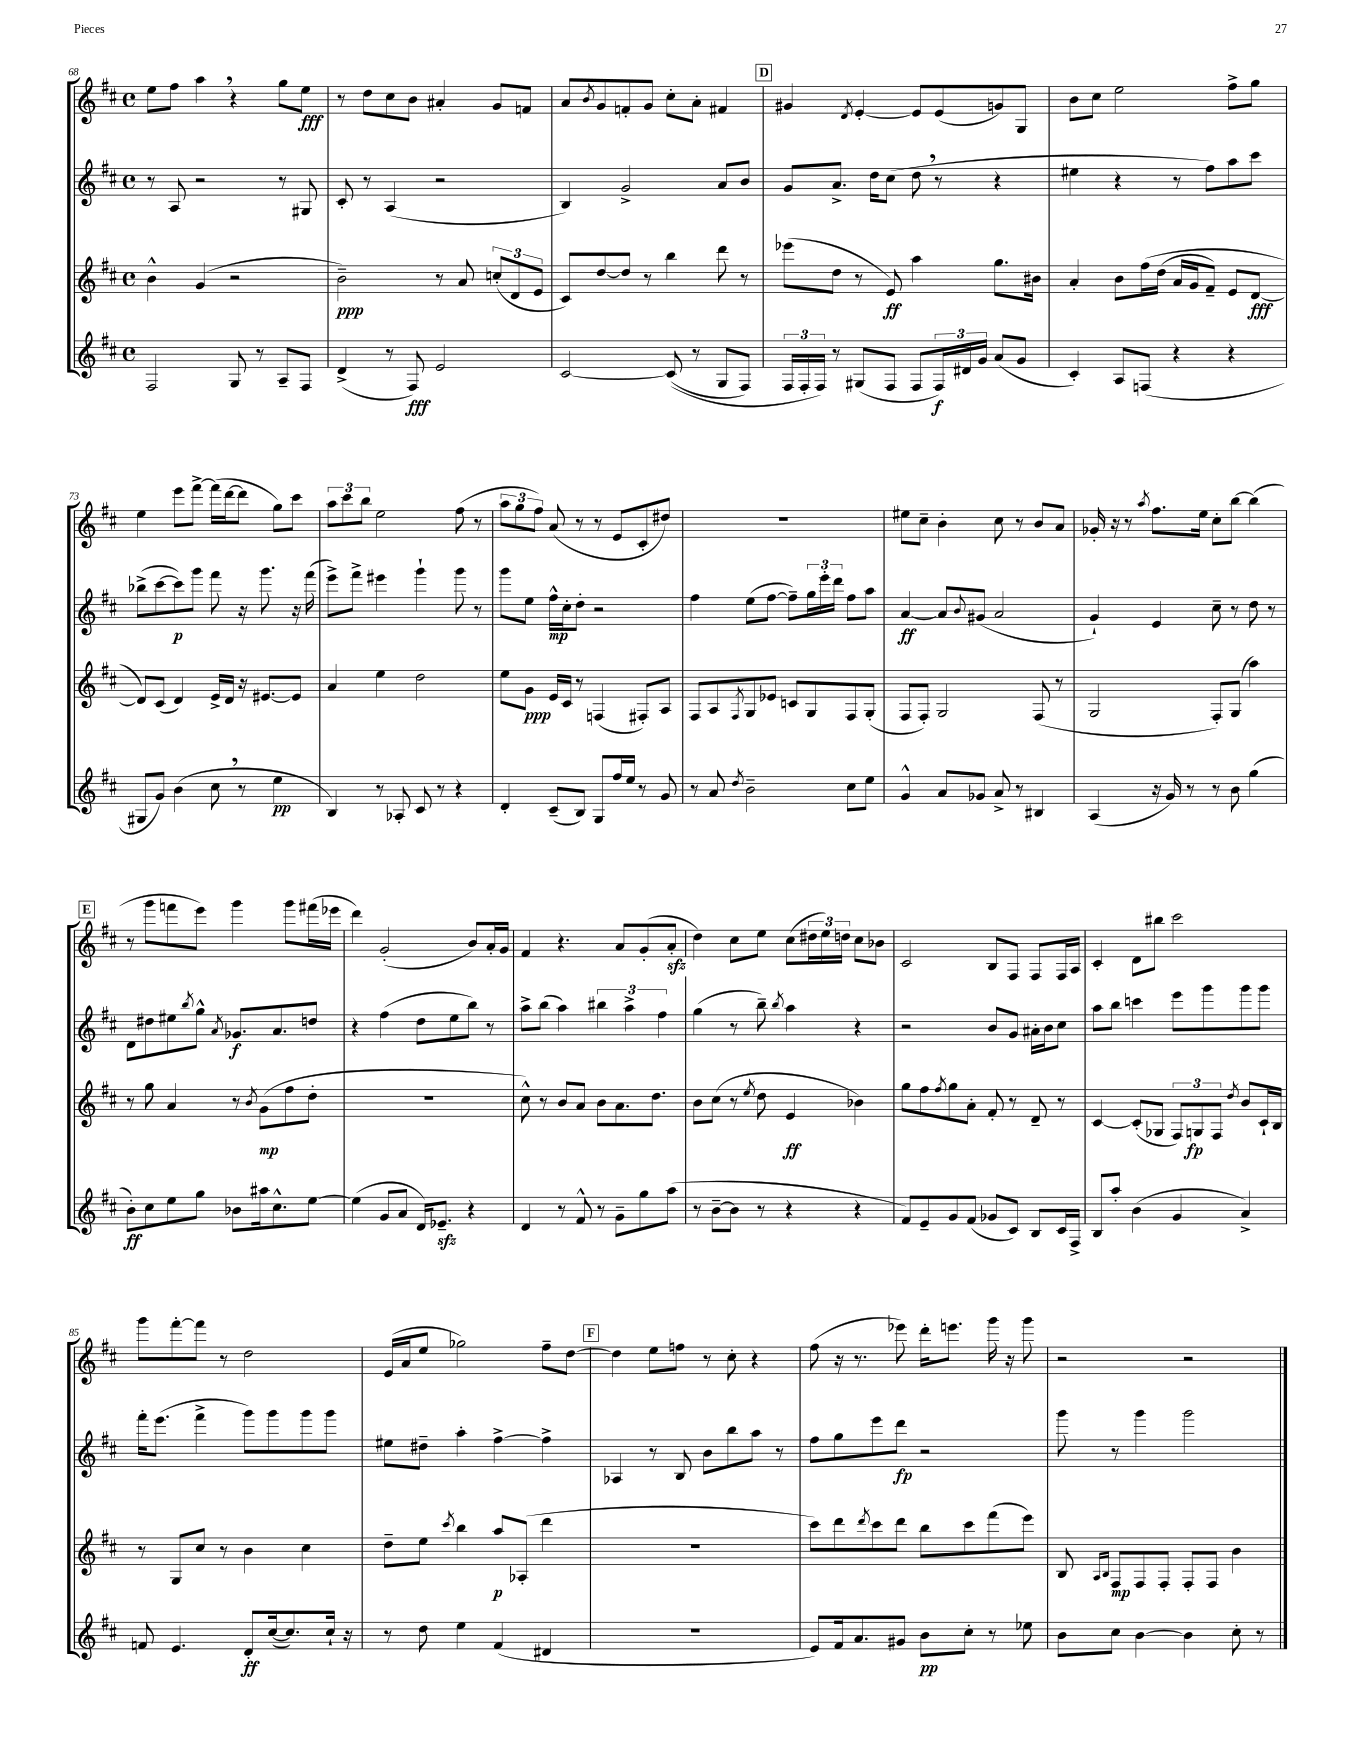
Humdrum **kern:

**kern	**kern	**kern	**kern
*staff4	*staff3	*staff2	*staff1
*clefG2	*clefG2	*clefG2	*clefG2
*k[f#c#]	*k[f#c#]	*k[f#c#]	*k[f#c#]
*M4/4	*M4/4	*M4/4	*M4/4
*met(c)	*met(c)	*met(c)	*met(c)
2F#	4b^^	8r	8ee
.	.	8A	8ff#
.	(4g	2r	4aa
8G	2r	.	4r
8r	.	.	.
8A~	.	8r	8gg
8F#	.	8G#	8ee
=	=	=	=
(4d^	2b~)	8c#'	8r
.	.	8r	8dd
8r	.	(4A	8cc#
8F#)	.	.	8b
2e	8r	2r	4a#'
.	8a	.	.
.	(12cc'	.	8g
.	12d	.	.
.	.	.	8f
.	12e	.	.
=	=	=	=
[2c#	8c#)	4B)	8a
.	.	.	8qb
.	[8dd	.	8g
.	8dd]	2g^	8f'
.	8r	.	8g
&((8c#]	4bb	.	8cc#'
8r	.	.	8a'
8G	8ddd	8a	4f#
8F#)	8r	8b	.
=	=	=	=
24F#	(8eee-	8g	4g#
24F#'	.	.	.
24F#&)	.	.	.
8r	8dd	8.a^	.
.	.	.	8qd
(8G#	8r	.	[4e'
.	.	16dd	.
8F#	8e)	(8cc#	.
8F#	4aa	8dd	8e]
24F#)	.	8r	(8e
24d#	.	.	.
24g	.	.	.
(8a	8.gg	4r	8g)
8g	.	.	8G
.	16b#	.	.
=	=	=	=
4c#')	4a'	4ee#	8b
.	.	.	8cc#
8A	8b	4r	2ee
(8F	&(16ff#	.	.
.	(16dd	.	.
4r	16a	8r	.
.	16g	.	.
.	8f#~)	8ff#)	.
4r	8e	8aa	8ff#^
.	[8d	8ccc#	8gg
=	=	=	=
8G#	8d]&)	(8bb-^	4ee
8g)	(8c#	[8ccc#	.
(4b	4d)	8ccc#])	8eee
.	.	8ggg	[8fff#^
8cc#	16e^	8fff#	(16fff#]
.	16d	.	[16ddd
8r	16r	16r	8ddd]
.	[8.e#	8.ggg	.
4ee	.	.	8gg)
.	8e#]	16r	8ccc#
.	.	(16fff#	.
=	=	=	=
4B)	4a	8eee^)	12aa
.	.	.	12ccc#
.	.	8fff#^	.
.	.	.	12bb
8r	4ee	4eee#	2ee
8A-'	.	.	.
8c#	2dd	4ggg`	.
8r	.	.	.
4r	.	8ggg	(8ff#
.	.	8r	8r
=	=	=	=
4d'	8ee	8ggg	12aa
.	.	.	12gg
.	8g	8ee	.
.	.	.	12ff#)
(8c#~	16e	16ff#^^	(8a
.	16c#	16cc#'	.
8B)	8r	8dd'	8r
8G	(4F	2r	8r
16ff#	.	.	8e
16ee	.	.	.
8r	8F#')	.	8c#'
8g	8A	.	8dd#)
=	=	=	=
8r	8F#	4ff#	1r
8a	8A	.	.
8qdd	8qF#	.	.
2b~	8G	(8ee	.
.	8e-	[8ff#	.
.	8c	8ff#~])	.
.	8G	24gg	.
.	.	24eee'	.
.	.	24ddd	.
8cc#	8F#	8ff#	.
8ee	(8G'	8aa	.
=	=	=	=
4g^^	8F#	[4a	8ee#
.	8F#')	.	8cc#~
8a	2G	8a]	4b'
.	.	8qqb	.
8g-	.	(8g#	.
8a^	.	2a	8cc#
8r	.	.	8r
4B#	(8F#	.	8b
.	8r	.	8a
=	=	=	=
(4A	2G	4g`)	16g-'
.	.	.	16r
.	.	.	8r
.	.	.	8qaa
16r	.	4e	8.ff#
16g)	.	.	.
8r	.	.	.
.	.	.	16ee
8r	8F#')	8cc#~	8cc#'
8b	(8G	8r	[8bb
(4gg	4aa)	8dd	(4bb]
.	.	8r	.
=	=	=	=
8b')	8r	8d	8r
8cc#	8gg	8dd#	8ggg
8ee	4a	8ee#	8fff
.	.	8qbb	.
8gg	.	8gg^^	8eee)
.	.	8qa	.
8b-	8r	8.g-	4ggg
.	8qb	.	.
16aa#	(8g	.	.
8.cc#^^	.	8.a	.
.	8ff#	.	8ggg
[8ee	8dd'	8dd	(16fff#
.	.	.	16eee-
=	=	=	=
(4ee]	1r	4r	4ddd)
8g	.	(4ff#	(2g'
8a	.	.	.
16d)	.	8dd	.
8.e-~	.	.	.
.	.	8ee	.
4r	.	8bb)	8b)
.	.	8r	16a'
.	.	.	16g
=	=	=	=
4d	8cc#^^)	8aa^	4f#
.	8r	(8bb	.
8r	8b	4aa)	4.r
8f#^^	8a	.	.
8r	8b	6bb#	.
8g~	8.a	.	8a
.	.	6aa^	.
8gg	.	.	(8g'
.	8.dd	.	.
.	.	6ff#	.
(8aa	.	.	8a'
=	=	=	=
8r	8b	(4gg	4dd)
[8b~	(8cc#	.	.
8b]	8r	8r	8cc#
.	8qee	.	.
8r	8dd	8bb~)	8ee
.	.	8qbb	.
4r	4e	4aa	(8cc#
.	.	.	24dd#
.	.	.	24ee)
.	.	.	24dd
4r	4b-)	4r	8cc#
.	.	.	8b-
=	=	=	=
8f#)	8gg	2r	2c#
8e~	8ff#	.	.
.	8qff#	.	.
8g	8gg	.	.
(8f#	8a'	.	.
8g-	8f#'	8b	8B
8c#)	8r	8g	8F#
8B	8d~	16a#'	8F#
.	.	16b	.
16c#	8r	8cc#	16F#
16F#^	.	.	16A
=	=	=	=
8B	[4c#	8aa	4c#'
8aa'	.	8bb	.
(4b	(8c#']	4ccc	8d
.	8G-	.	8bb#
4g	12F#)	8eee	2ccc#
.	12G	.	.
.	.	8ggg	.
.	12F#	.	.
.	8qdd	.	.
4a^)	8b	8ggg	.
.	16c#`	8ggg	.
.	16B	.	.
=	=	=	=
8f	8r	16fff#'	8ggg
.	.	(8.eee	.
4.e	8G	.	[8fff#'
.	8cc#	4fff#^	8fff#]
.	8r	.	8r
8d'	4b	8ggg)	2dd
([16cc#	.	8ggg	.
8.cc#])	.	.	.
.	4cc#	8ggg	.
16cc#`	.	8ggg	.
16r	.	.	.
=	=	=	=
8r	8dd~	8ee#	(16e
.	.	.	16a
8dd	8ee	8dd#~	8ee
.	8qccc#	.	.
4ee	4bb	4aa'	2gg-)
(4f#	8aa	[4ff#^	.
.	(8A-'	.	.
4d#	4ddd	4ff#^]	8ff#~
.	.	.	[8dd
=	=	=	=
1r	1r	4A-	4dd]
.	.	8r	8ee
.	.	8B	8ff
.	.	8b	8r
.	.	8bb	8cc#'
.	.	8aa	4r
.	.	8r	.
=	=	=	=
8e)	8ccc#)	8ff#	(8ff#
16f#	8ddd	8gg	16r
8.a	.	.	8.r
.	8qddd	.	.
.	8ccc#	8eee	.
8g#	8ddd	8ddd	8eee-)
8b	8bb	2r	16ddd'
.	.	.	8.eee
8cc#'	8ccc#	.	.
8r	(8fff#	.	16ggg
.	.	.	16r
8ee-	8eee)	.	8ggg
=	=	=	=
8b	8B	8ggg	2r
.	16qqA	.	.
.	16qqB	.	.
8cc#	8F#	8r	.
[4b	8F#	4ggg	.
.	8F#'	.	.
4b]	8F#'	2ggg	2r
.	8F#	.	.
8cc#'	4b	.	.
8r	.	.	.
==	==	==	==
*-	*-	*-	*-
